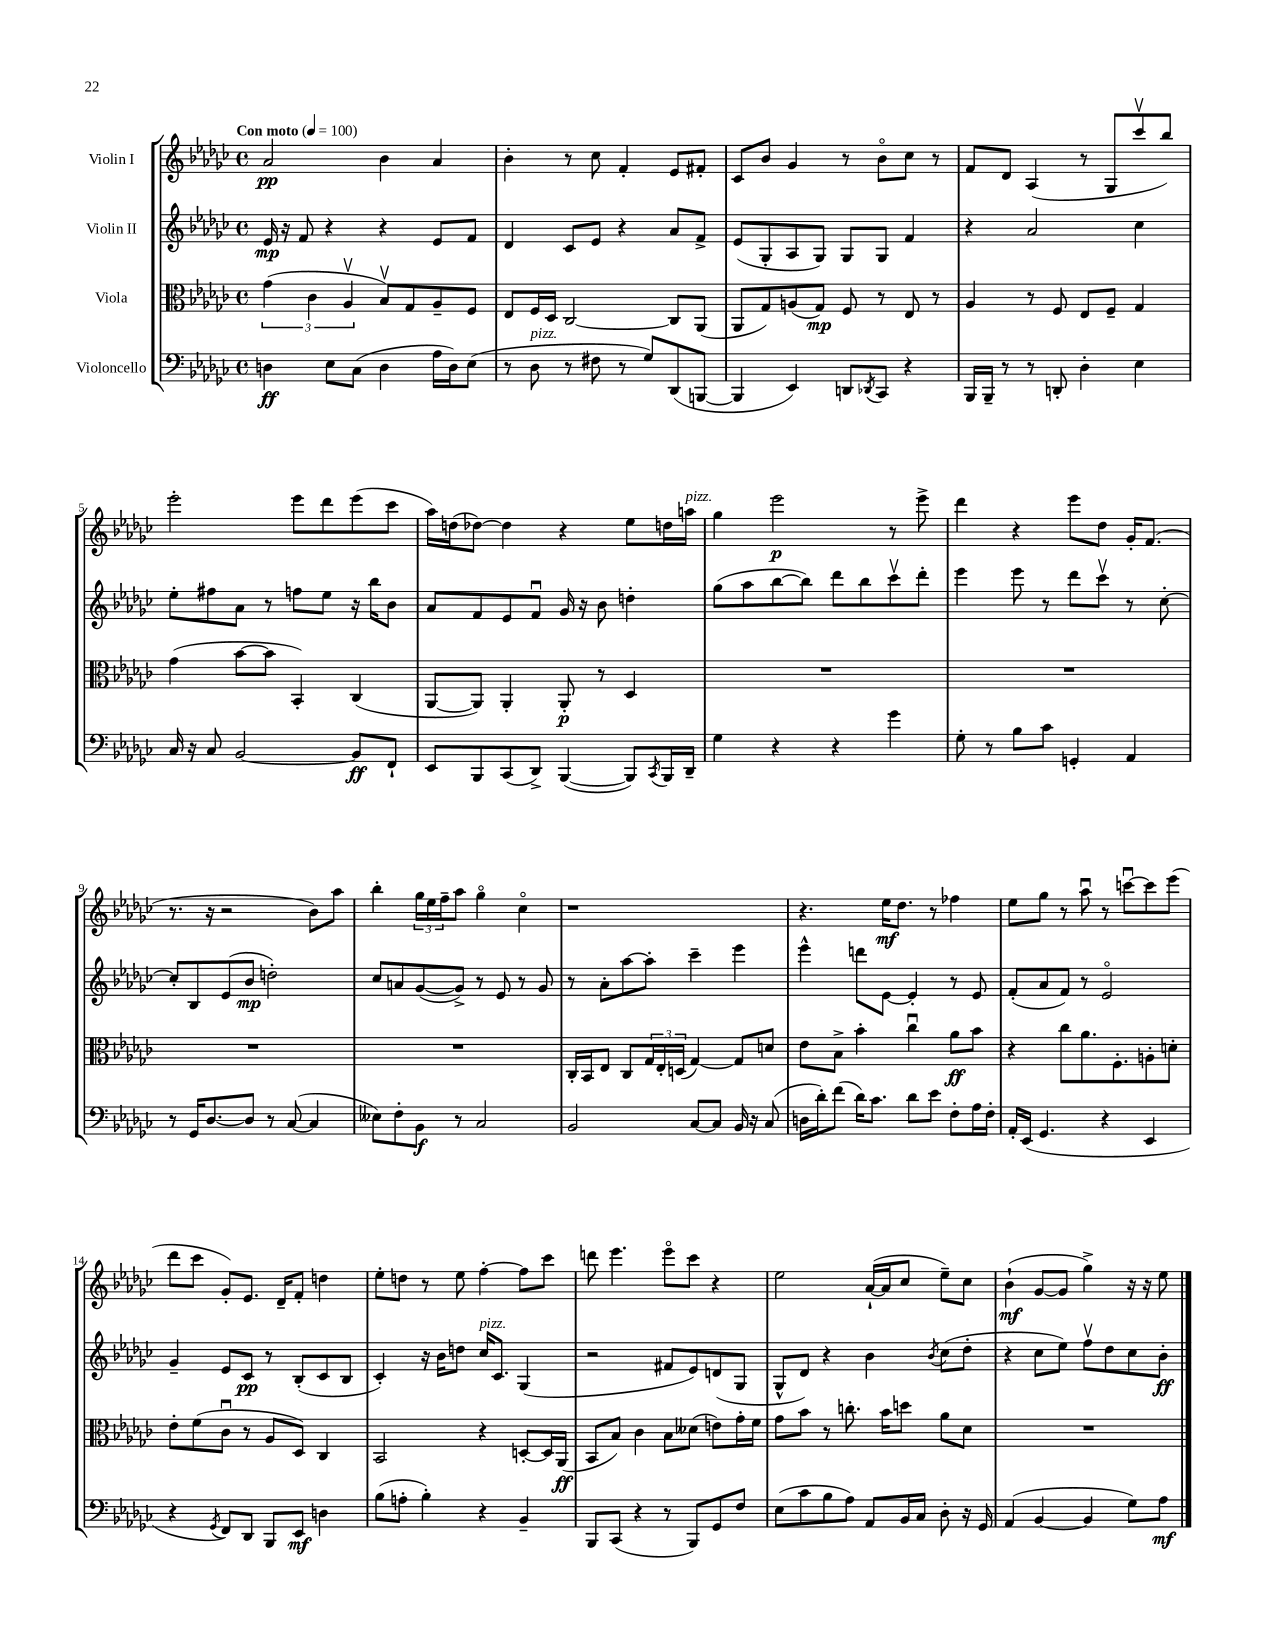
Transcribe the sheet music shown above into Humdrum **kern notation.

**kern	**kern	**kern	**kern
*staff4	*staff3	*staff2	*staff1
*clefF4	*clefC3	*clefG2	*clefG2
*k[b-e-a-d-g-c-]	*k[b-e-a-d-g-c-]	*k[b-e-a-d-g-c-]	*k[b-e-a-d-g-c-]
*M4/4	*M4/4	*M4/4	*M4/4
*met(c)	*met(c)	*met(c)	*met(c)
*MM100	*MM100	*MM100	*MM100
4D	(6g-	16e-	2a-
.	.	16r	.
.	.	8f	.
.	6c-	.	.
8E-	.	4r	.
.	6A-v	.	.
(8C-	.	.	.
4D	8B-v)	4r	4b-
.	8G-	.	.
16A-	8A-~	8e-	4a-
16D)	.	.	.
(8E-	8F	8f	.
=	=	=	=
8r	8E-	4d-	4b-'
8D-	16F	.	.
.	16D-	.	.
8r	[2C-	8c-	8r
8F#	.	8e-	8cc-
8r	.	4r	4f'
8G-)	.	.	.
(8DD-	8C-]	8a-	8e-
[8BBB	(8AA-	8f^	8f#'
=	=	=	=
4BBB]	8AA-	(8e-	8c-
.	8G-)	8G-'	8b-
4EE-)	(8A	8A-	4g-
.	8G-)	8G-)	.
8DD	8F	8G-	8r
8qDD-	.	.	.
8CC-	8r	8G-	8b-o
4r	8E-	4f	8cc-
.	8r	.	8r
=	=	=	=
16BBB-	4A-	4r	8f
16BBB-~	.	.	.
8r	.	.	8d-
8r	8r	2a-	(4A-
8DD'	8F	.	.
4D-'	8E-	.	8r
.	8F~	.	8G-
4E-	4G-	4cc-	8ccc-v
.	.	.	8bb-)
=	=	=	=
16C-	(4g-	8ee-'	2eee-'
16r	.	.	.
8C-	.	8ff#	.
[2BB-	[8b-	8a-	.
.	8b-]	8r	.
.	4BB-')	8ff	8eee-
.	.	8ee-	8ddd-
8BB-]	(4C-	16r	(8eee-
.	.	16bb-	.
8FF`	.	8b-	8ccc-
=	=	=	=
8EE-	[8AA-	8a-	16aa-)
.	.	.	(16dd
8BBB-	8AA-])	8f	[8dd-)
(8CC-	4AA-'	8e-	4dd-]
8DD-^)	.	8fu	.
([4BBB-	8AA-'	16g-	4r
.	.	16r	.
.	8r	8b-	.
8BBB-])	4D-	4dd'	8ee-
8qCC-	.	.	.
16BBB-	.	.	16dd
16DD-~	.	.	16aa
=	=	=	=
4G-	1r	(8gg-	4gg-
.	.	8aa-	.
4r	.	[8bb-	2eee-
.	.	8bb-])	.
4r	.	8ddd-	.
.	.	8bb-	.
4g-	.	8ccc-v	8r
.	.	8ddd-'	8eee-^
=	=	=	=
8G-'	1r	4eee-	4ddd-
8r	.	.	.
8B-	.	8eee-	4r
8c-	.	8r	.
4GG'	.	8ddd-	8eee-
.	.	8ccc-v	8dd-
4AA-	.	8r	16g-'
.	.	.	(8.f
.	.	[8cc-'	.
=	=	=	=
8r	1r	8cc-']	8.r
16GG-	.	8B-	.
[8.D-	.	.	16r
.	.	(8e-	2r
8D-]	.	8b-	.
8r	.	2dd')	.
([8C-	.	.	.
4C-]	.	.	8b-)
.	.	.	8aa-
=	=	=	=
8E--)	1r	8cc-	4bb-'
8F'	.	8a	.
8BB-	.	([8g-	24gg-
.	.	.	24ee-
.	.	.	24ff~
8r	.	8g-^])	8aa-
2C-	.	8r	4gg-o
.	.	8e-	.
.	.	8r	4cc-o
.	.	8g-	.
=	=	=	=
2BB-	16C-'	8r	1r
.	16BB-	.	.
.	8E-	8a-'	.
.	8C-	[8aa-	.
.	24G-	8aa-']	.
.	24E-'	.	.
.	(24D	.	.
[8C-	[4G-)	4ccc-~	.
8C-]	.	.	.
16BB-	8G-]	4eee-	.
16r	.	.	.
(8C-	8d	.	.
=	=	=	=
16D	8e-	4eee-^^	4.r
16d-')	.	.	.
(8f	8B-^	.	.
16d-)	4b-'	8ddd	.
8.c-	.	.	.
.	.	[8e-	16ee-
.	.	.	8.dd-
8d-	4cc-u	4e-']	.
8e-	.	.	8r
8F'	8a-	8r	4ff-
16A-	8b-	8e-	.
16F'	.	.	.
=	=	=	=
16AA-'	4r	(8f'	8ee-
(16EE-	.	.	.
4.GG-	.	8a-	8gg-
.	8cc-	8f)	8r
.	8.a-	8r	8aa-u
4r	.	2e-o	8r
.	8.F'	.	.
.	.	.	[8cccu
4EE-	8A'	.	8ccc]
.	8d'	.	(8eee-
=	=	=	=
4r	8e-'	4g-~	8ddd-
.	(8f	.	8ccc-
8qGG-	.	.	.
8FF)	8c-u	8e-	8g-')
8DD-	8r	8c-	8.e-
8BBB-	8A-	8r	.
.	.	.	16d-~
8EE-	8D-)	(8B-'	8f'
4D	4C-	8c-	4dd
.	.	8B-	.
=	=	=	=
(8B-	2BB-	4c-')	8ee-'
8A'	.	.	8dd
4B-')	.	16r	8r
.	.	16b-	.
.	.	8dd	8ee-
4r	4r	16cc-	[4ff'
.	.	8.c-	.
4BB-~	[8D'	(4G-	8ff]
.	16D]	.	8ccc-
.	(16AA-	.	.
=	=	=	=
8BBB-	8BB-	2r	8ddd
(8CC-	8B-)	.	4.eee-
4r	4c-	.	.
8r	8B-	8f#	8eee-o
8BBB-)	(8d--	8e-)	8ccc-
8GG-	8e)	(8d	4r
8F	16g-'	8G-	.
.	16f	.	.
=	=	=	=
(8E-	8g-	8G-^^	2ee-
8c-	8b-	8d-)	.
8B-	8r	4r	.
8A-)	8.cc'	.	.
8AA-	.	4b-	([16a-`
.	16b-	.	16a-]
16BB-	8dd	.	8cc-
16C-	.	.	.
.	.	8qb-	.
8D-'	8a-	(8cc-	8ee-~)
16r	8d-	8dd-'	8cc-
16GG-	.	.	.
=	=	=	=
(4AA-	1r	4r	(4b-`
[4BB-	.	8cc-	[8g-
.	.	8ee-)	8g-]
4BB-]	.	8ffv	4gg-^)
.	.	8dd-	.
8G-)	.	8cc-	16r
.	.	.	16r
8A-	.	8b-'	8ee-
==	==	==	==
*-	*-	*-	*-
